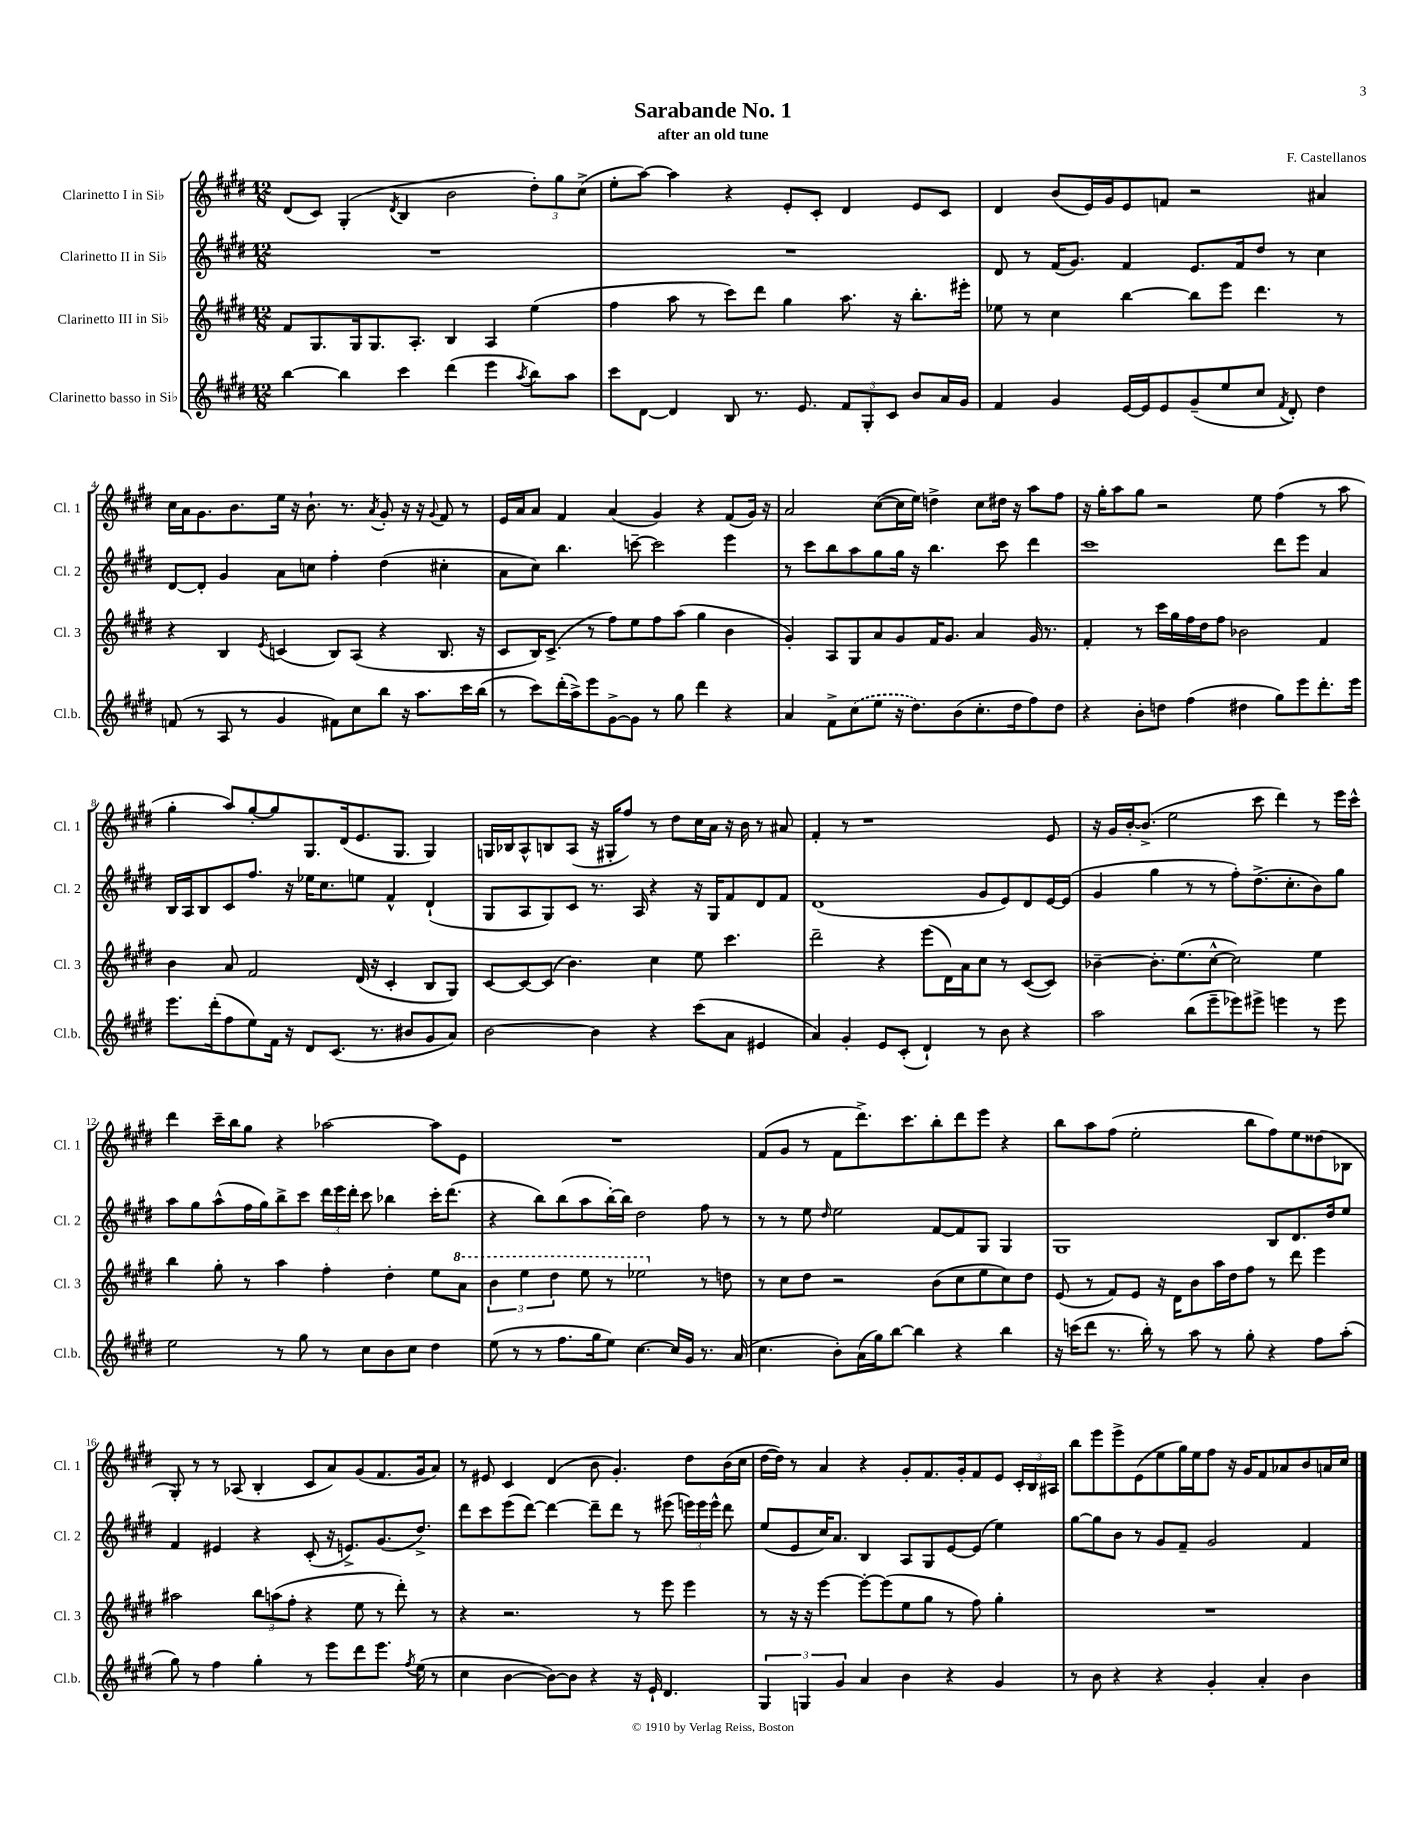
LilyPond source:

\header { title = "Sarabande No. 1" composer = "F. Castellanos" subtitle = "after an old tune" }
<<
\new StaffGroup <<
\new Staff = "s0" \with { instrumentName = "Clarinetto I in Sib" shortInstrumentName = "Cl. 1" } {
    \clef treble \key e \major \numericTimeSignature \time 12/8
    \autoBeamOff dis'8[( cis'8]) gis4-.( \acciaccatura { dis'8 } b4 b'2 \tuplet 3/2 { dis''8[-.) gis''8 cis''8]->( } |
    e''8[-. a''8]~) a''4 r4 e'8[-. cis'8]-. dis'4 e'8[ cis'8] |
    dis'4 b'8[( e'16) gis'16 e'8 f'8] r2 ais'4 |
    cis''16[ a'16 gis'8. b'8. e''16] r16 b'8.-! r8. \acciaccatura { a'8 } gis'8-. r16 r16 \appoggiatura { gis'8 } fis'8 r8 |
    e'16[ a'16 a'8] fis'4 a'4( gis'4) r4 fis'8[( gis'16]) r16 |
    a'2 cis''8[~( cis''16 e''16]) d''4-> cis''8[ dis''16] r16 a''8[ fis''8] |
    r16 gis''16[-. a''8 gis''8] r2 e''8 fis''4( r8 a''8 |
    gis''4-. a''8[) gis''8~-. gis''8 gis8. dis'16( e'8. gis8.] gis4) |
    g16[ bes16 a8-^ b8 a8]( r16 gis16[-. fis''8]) r8 dis''8[ cis''16 a'16] r16 b'16 r8 ais'8 |
    fis'4-. r8 r1 e'8 |
    r16 gis'16[ b'16~-. b'8.]->( e''2 cis'''8 dis'''4) r8 e'''16[ cis'''16]-^ |
    dis'''4 cis'''16[-- b''16 gis''8] r4 aes''2~ aes''8[ e'8] |
    R1. |
    fis'8[( gis'8] r8 fis'8[ dis'''8.->) cis'''8. b''8-. dis'''8 e'''8] r4 |
    b''8[ a''8 fis''8]( e''2-. b''8[ fis''8) e''8 disis''8( bes8] |
    gis8-.) r8 r8 aes8( b4-. cis'8[ a'8) gis'8( fis'8. gis'16 a'8]) |
    r8 eis'8 cis'4 dis'4( b'8 gis'4.-.) dis''8[ b'16( cis''16] |
    dis''16[~ dis''16]) r8 a'4 r4 gis'8[-. fis'8. gis'16-. fis'8 e'8] \tuplet 3/2 { cis'16[-. b16 ais16] } |
    b''8[ e'''8 e'''8-> e'8( e''8 gis''16) e''16 fis''8] r16 gis'16[ fis'8 aes'8 b'8 a'16 cis''16] \bar "|." |
}
\new Staff = "s1" \with { instrumentName = "Clarinetto II in Sib" shortInstrumentName = "Cl. 2" } {
    \clef treble \key e \major \numericTimeSignature \time 12/8
    \autoBeamOff R1. |
    R1. |
    dis'8 r8 fis'16[( gis'8.]) fis'4 e'8.[ fis'16 dis''8] r8 cis''4 |
    dis'8[~ dis'8]-. gis'4 a'8[ c''8] fis''4-. dis''4( cis''4-. |
    a'8[ cis''8]) b''4. c'''8~-- c'''2 e'''4 |
    r8 cis'''8[ b''8 a''8 gis''8 gis''16] r16 b''4. cis'''8 dis'''4 |
    cis'''1 dis'''8[ e'''8] a'4 |
    b16[ a16 b8 cis'8 fis''8.] r16 ees''16[ cis''8. e''8] fis'4-^ dis'4-!( |
    gis8[ a8 gis8) cis'8] r8. a16 r4 r16 gis16[ fis'8 dis'8 fis'8] |
    dis'1( gis'8[ e'8) dis'8 e'16~ e'16]( |
    gis'4 gis''4 r8 r8 fis''8[-.) dis''8.->( cis''8.-. b'8) gis''8] |
    a''8[ gis''8 a''8-^( fis''16 gis''16) b''8-> cis'''8] \tuplet 3/2 { dis'''16[ e'''16 dis'''16]-. } cis'''8 bes''4 cis'''16[-. dis'''8.]( |
    r4 b''8[) b''8( a''8 b''16~-.) b''16] dis''2 fis''8 r8 |
    r8 r8 e''8 \grace { dis''16 } e''2 fis'8[~ fis'8 gis8] gis4 |
    gis1 b8[ dis'8. dis''16 e''8] |
    fis'4 eis'4 r4 cis'8-.( r16 e'8.[->) gis'8.( dis''8.]->) |
    dis'''8[ cis'''8 e'''8( dis'''8]~) dis'''4~ dis'''8[-- dis'''8] r8 eis'''8( \tuplet 3/2 { e'''16[) e'''16 e'''16]-^ } dis'''8 |
    e''8[( e'8 cis''16) a'8.] b4 a8[ gis8 e'8~ e'8]( e''4) |
    gis''8[~ gis''8 b'8] r8 gis'8[ fis'8]-- gis'2 fis'4 \bar "|." |
}
\new Staff = "s2" \with { instrumentName = "Clarinetto III in Sib" shortInstrumentName = "Cl. 3" } {
    \clef treble \key e \major \numericTimeSignature \time 12/8
    \autoBeamOff fis'8[ gis8. gis16 gis8. a8.]-. b4 a4 e''4( |
    fis''4 a''8 r8 cis'''8[) dis'''8] gis''4 a''8. r16 b''8.[-. eis'''16]-. |
    ees''8 r8 cis''4 b''4~ b''8[ e'''8] dis'''4. r8 |
    r4 b4 \acciaccatura { e'8 } c'4( b8[) a8]( r4 b8. r16 |
    cis'8[ b16) cis'8.]->( r8 fis''8[) e''8 fis''8 a''8]( gis''4 b'4 |
    gis'4-.) a8[ gis8 a'8 gis'8 fis'16 gis'8.] a'4 gis'16 r8. |
    fis'4-. r8 cis'''16[ gis''16 fis''16 dis''16 fis''8] bes'2 fis'4 |
    b'4 a'8 fis'2 dis'16( r16 cis'4-. b8[ gis8]) |
    cis'8[~ cis'8~ cis'8]( b'4.) cis''4 e''8 cis'''4. |
    dis'''2-- r4 e'''8[( dis'16) a'16 cis''8] r8 cis'8[~( cis'8]) |
    bes'4~-- bes'8.[-. e''8.( cis''8]~-^ cis''2) e''4 |
    b''4 gis''8-. r8 a''4 fis''4-. dis''4-. e''8[ \ottava #1 a''8] |
    \tuplet 3/2 { b''4 e'''4 dis'''4 } e'''8 r8 ees'''2 \ottava #0 r8 d''8 |
    r8 cis''8[ dis''8] r2 b'8[( cis''8 e''8 cis''8) dis''8] |
    e'8( r8 fis'8[) e'8] r16 dis'16[ b'8 a''16 dis''16 fis''8] r8 dis'''8 e'''4 |
    ais''2 \tuplet 3/2 { b''8[ a''8( fis''8]-. } r4 e''8 r8 dis'''8-.) r8 |
    r4 r2. r8 e'''8 e'''4 |
    r8 r16 r16 e'''4~ e'''8[~-. e'''8( e''8 gis''8] r8 fis''8) gis''4-. |
    R1. \bar "|." |
}
\new Staff = "s3" \with { instrumentName = "Clarinetto basso in Sib" shortInstrumentName = "Cl.b." } {
    \clef treble \key e \major \numericTimeSignature \time 12/8
    \autoBeamOff b''4~ b''4 cis'''4 dis'''4( e'''4 \acciaccatura { a''8 } b''8[) a''8] |
    cis'''8[ dis'8]~ dis'4 b8 r8. e'8. \tuplet 3/2 { fis'8[ gis8-. cis'8] } b'8[ a'16 gis'16] |
    fis'4 gis'4 e'16[~ e'16 e'8 gis'8--( e''8 cis''8] \acciaccatura { fis'8 } dis'8-.) dis''4 |
    f'8( r8 a8 r8 gis'4 fis'8[) cis''8 b''8] r16 a''8.[ cis'''16 b''16]( |
    r8 cis'''8[) dis'''16-.( a''16->) e'''8 gis'8~-> gis'8] r8 gis''8 dis'''4 r4 |
    a'4 fis'8[-> \once \slurDashed cis''8( e''8] r16 dis''8.[) b'8( cis''8.-. dis''16 fis''8) dis''8] |
    r4 b'8[-. d''8] fis''4( dis''4 gis''8[) e'''8 dis'''8.-. e'''16] |
    e'''8.[ dis'''16-.( fis''8 e''8) fis'16] r16 dis'8[ cis'8.]( r8. bis'8[ gis'8 a'8]) |
    b'2~ b'4 r4 cis'''8[( a'8] eis'4 |
    a'4) gis'4-. e'8[ cis'8]-.( dis'4-!) r8 b'8 r4 |
    a''2 b''8[( e'''8-- ees'''8) eis'''8]-> e'''4 r8 e'''8 |
    e''2 r8 gis''8 r8 cis''8[ b'8 cis''8] dis''4 |
    e''8( r8 r8 fis''8.[ gis''16 e''8]) cis''4.~ cis''16[ gis'16] r8. a'16( |
    cis''4. b'8[-.) a'16( gis''16) b''8]~ b''4 r4 b''4 |
    r16 c'''16[( dis'''8] r8. b''16-.) r8 a''8 r8 gis''8-. r4 fis''8[ a''8]-.( |
    gis''8) r8 fis''4 gis''4-. r8 e'''8[ dis'''8 e'''8.] \acciaccatura { fis''8 } e''16( r8 |
    cis''4 b'4~ b'8[~) b'8] r4 r16 e'16-! dis'4. |
    \tuplet 3/2 { gis4 g4 gis'4 } a'4 b'4 r4 gis'4 |
    r8 b'8 r4 r4 gis'4-. a'4-. b'4 \bar "|." |
}
>>
>>
